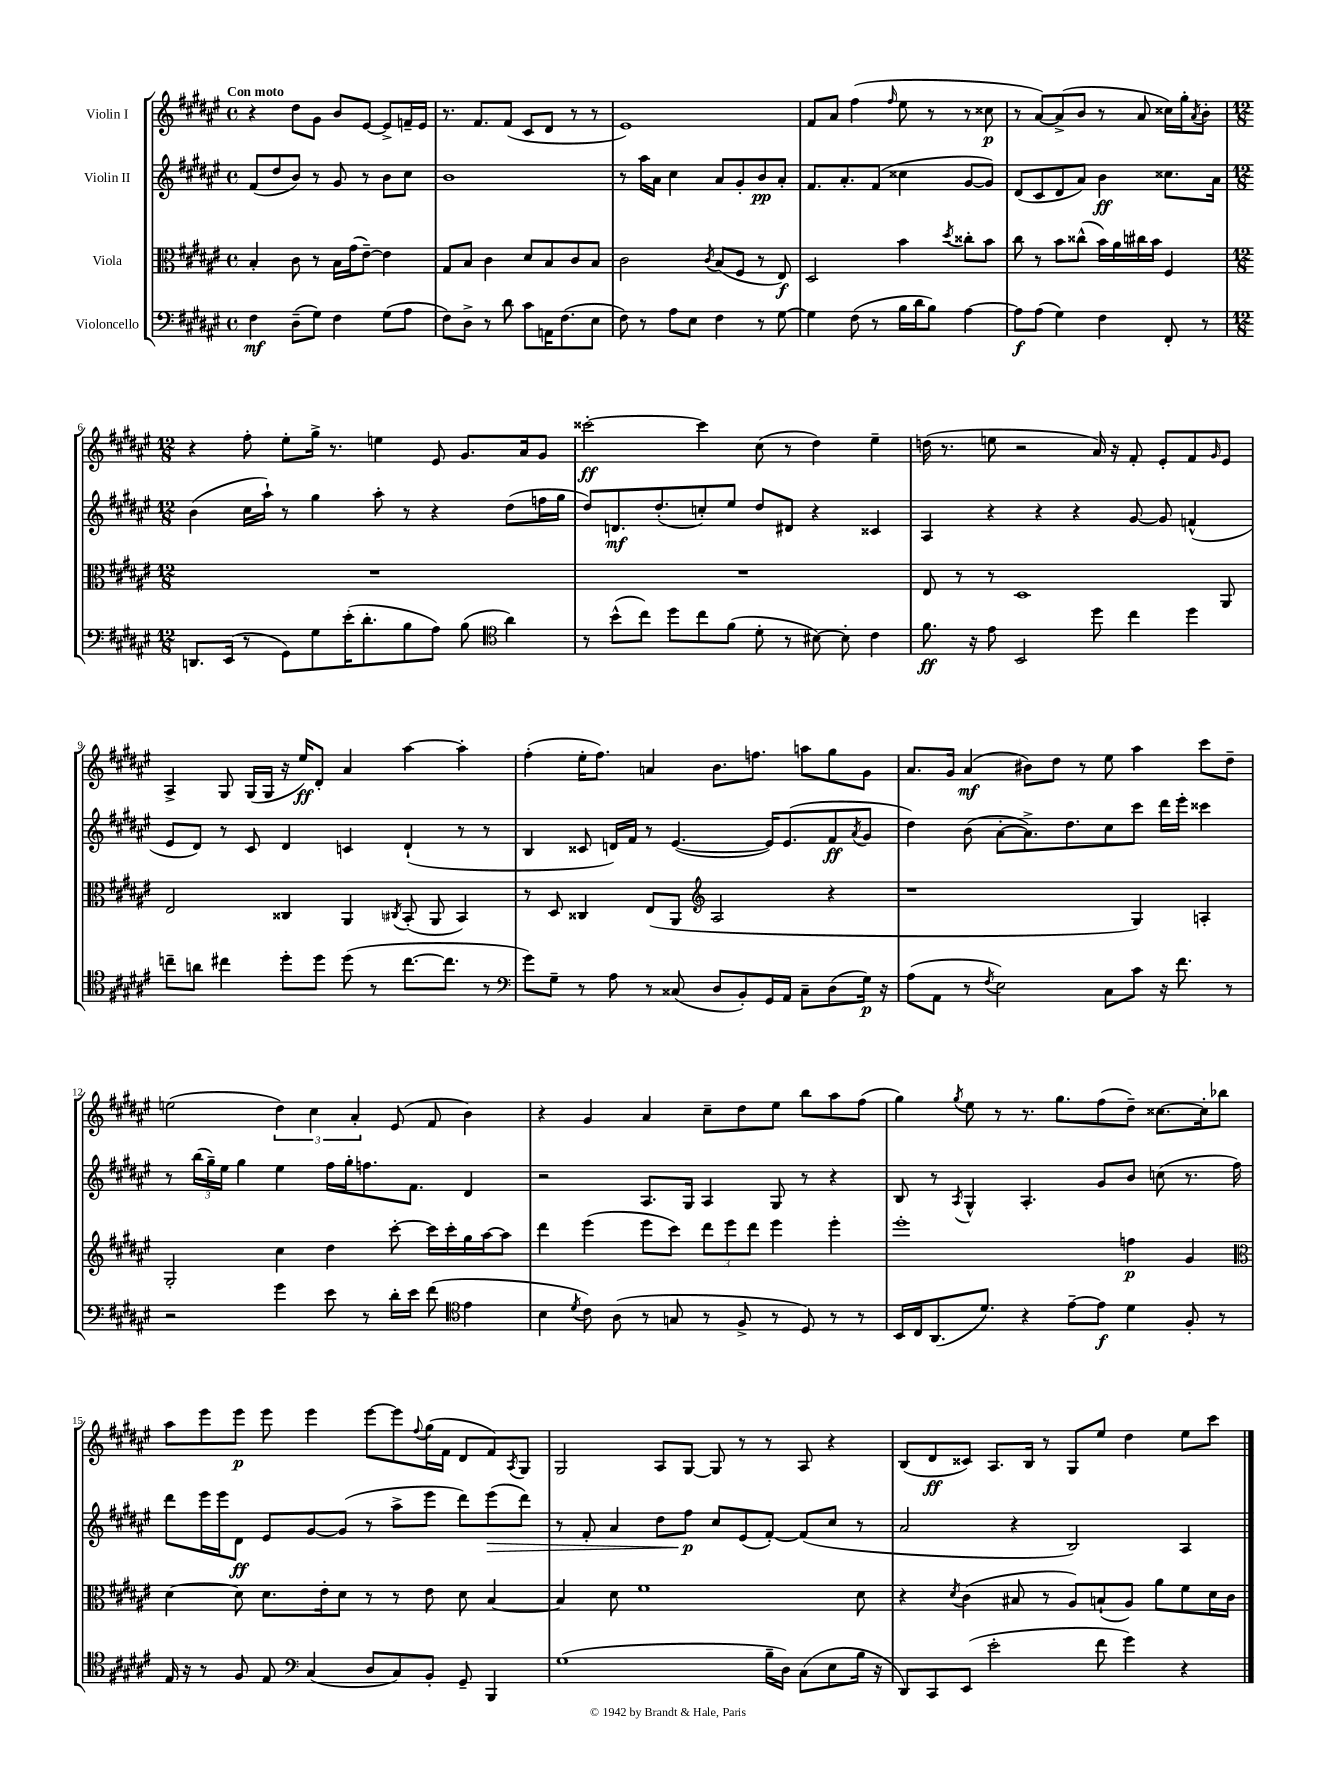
<<
\new StaffGroup <<
\new Staff = "s0" \with { instrumentName = "Violin I" } {
    \clef treble \key fis \major \defaultTimeSignature \time 4/4 \tempo "Con moto"
    r4 dis''8 gis'8 b'8 eis'8~ eis'8-> f'16-- eis'16 |
    r8. fis'8. fis'8( cis'8 dis'8 r8 r8 |
    eis'1) |
    fis'8 ais'8 fis''4( \grace { fis''16 } eis''8 r8 r8 cisis''8\p |
    r8 ais'8~) ais'8->( b'8 r8 ais'8 cisis''16) gis''16-. \acciaccatura { ais'8 } b'8-. |
    \numericTimeSignature \time 12/8 r4 fis''8-. eis''8-. gis''16-> r8. e''4 eis'8 gis'8. ais'16 gis'8 |
    cisis'''2~-.\ff cisis'''4 cis''8( r8 dis''4) eis''4-- |
    d''16( r8. e''8 r2 ais'16) r16 fis'8-. eis'8-. fis'8 \grace { gis'16 } eis'8 |
    ais4-> gis8 gis16( gis16 r16 eis''16\ff) dis'8-. ais'4 ais''4~ ais''4-. |
    fis''4-.( eis''16-. fis''8.) a'4 b'8. f''8. a''8 gis''8 gis'8 |
    ais'8. gis'16 ais'4\mf( bis'8) dis''8 r8 eis''8 ais''4 cis'''8 dis''8-- |
    e''2( \tuplet 3/2 { dis''4) cis''4 ais'4-. } eis'8( fis'8 b'4) |
    r4 gis'4 ais'4 cis''8-- dis''8 eis''8 b''8 ais''8 fis''8( |
    gis''4) \acciaccatura { gis''8 } eis''8 r8 r8. gis''8. fis''8( dis''8--) cisis''8.~ cisis''16-. bes''8 |
    ais''8 eis'''8 eis'''8\p eis'''8 eis'''4 eis'''8~ eis'''8 \appoggiatura { fis''8 } gis''16( fis'16 dis'8 fis'8) \acciaccatura { ais8 } gis8 |
    gis2 ais8 gis8~ gis8 r8 r8 ais8 r4 |
    b8( dis'8\ff cisis'8) ais8. b16 r8 gis8 eis''8 dis''4 eis''8 cis'''8 \bar "|." |
}
\new Staff = "s1" \with { instrumentName = "Violin II" } {
    \clef treble \key fis \major \defaultTimeSignature \time 4/4
    fis'8( dis''8 b'8) r8 gis'8 r8 b'8 cis''8 |
    b'1 |
    r8 ais''16 ais'16 cis''4 ais'8 gis'8-. b'8\pp ais'8-. |
    fis'8. ais'8.-. fis'8( cisis''4 gis'8~ gis'8) |
    dis'8( cis'8 dis'8 ais'8) b'4\ff cisis''8. ais'16 |
    \numericTimeSignature \time 12/8 b'4( cis''16 ais''16-!) r8 gis''4 ais''8-. r8 r4 dis''8( f''16 gis''16 |
    dis''8) d'8.\mf dis''8.-.( c''8-.) eis''8 dis''8 dis'8 r4 cisis'4 |
    ais4 r4 r4 r4 gis'8~ gis'8 f'4-^( |
    eis'8 dis'8) r8 cis'8 dis'4 c'4 dis'4-!( r8 r8 |
    b4 cisis'8 d'16) fis'16 r8 eis'4.~( eis'16) eis'8.( fis'8\ff \acciaccatura { ais'8 } gis'8 |
    dis''4) b'8( ais'8~-. ais'8.->) dis''8. cis''8 cis'''8 dis'''16 eis'''16-. cisis'''4 |
    r8 \tuplet 3/2 { b''16( gis''16--) eis''16 } gis''4 eis''4 fis''16 gis''16-. f''8. fis'8. dis'4 |
    r2 ais8. gis16 ais4 gis8 r8 r4 |
    b8 r8 \acciaccatura { ais8 } gis4-^ ais4.-. gis'8 b'8 c''8( r8. fis''16) |
    dis'''8 eis'''16 eis'''16 dis'8\ff eis'8 gis'8~ gis'8( r8 ais''8-> eis'''8 dis'''8) eis'''8\>( dis'''8) |
    r8 fis'8-. ais'4 dis''8 fis''8\p\! cis''8 eis'8( fis'8~-.) fis'8( cis''8 r8 |
    ais'2 r4 b2) ais4 \bar "|." |
}
\new Staff = "s2" \with { instrumentName = "Viola" } {
    \clef alto \key fis \major \defaultTimeSignature \time 4/4
    b4-. cis'8 r8 b16 gis'16( eis'8~--) eis'4 |
    gis8 b8 cis'4 dis'8 b8 cis'8 b8 |
    cis'2 \acciaccatura { cis'8 } b8( fis8 r8 eis8\f) |
    dis2 b'4 \acciaccatura { dis''8 } cisis''8-. b'8 |
    cis''8 r8 b'8 cisis''8-^( b'16) ais'16 cis''16 b'16 fis4 |
    \numericTimeSignature \time 12/8 R1. |
    R1. |
    eis8 r8 r8 dis1 ais,8 |
    eis2 cisis4 ais,4 \acciaccatura { cis8 } b,8-.( ais,8 b,4) |
    r8 dis8 cisis4 eis8( ais,8 \clef treble ais2 r4 |
    r1 gis4) a4-. |
    gis2-. cis''4 dis''4 cis'''8~-. cis'''16 cis'''16-. gis''16 ais''16~ ais''8 |
    dis'''4 eis'''4( eis'''8 cis'''8) \tuplet 3/2 { dis'''8 eis'''8 dis'''8 } eis'''4 eis'''4-. |
    eis'''1-. f''4\p gis'4 |
    \clef alto dis'4~ dis'8 dis'8. eis'16-. dis'8 r8 r8 eis'8 dis'8 b4~ |
    b4 dis'8 fis'1 dis'8 |
    r4 \acciaccatura { dis'8 } cis'4( bis8 r8 ais8) b8-!( ais8) ais'8 fis'8 dis'16 cis'16 \bar "|." |
}
\new Staff = "s3" \with { instrumentName = "Violoncello" } {
    \clef bass \key fis \major \defaultTimeSignature \time 4/4
    fis4\mf dis8--( gis8) fis4 gis8( ais8 |
    fis8) dis8-> r8 dis'8 cis'8 a,16 fis8.( eis8 |
    fis8) r8 ais8 eis8 fis4 r8 gis8~ |
    gis4 fis8( r8 b16 dis'16 b8) ais4~ |
    ais8\f ais8( gis4) fis4 fis,8-. r8 |
    \numericTimeSignature \time 12/8 d,8. eis,16( r8 gis,8) gis8 eis'16-.( dis'8.-. b8 ais8) b8( \clef tenor ais'4) |
    r8 b'8-^( cis''8) dis''8 cis''8 fis'8( dis'8-. r8 bis8~) bis8-. cis'4 |
    fis'8.\ff r16 eis'8 b,2 dis''8 cis''4 dis''4 |
    c''8-- a'8 cis''4 dis''8-. dis''8 dis''8( r8 cis''8.~ cis''8. r8 |
    \clef bass gis'8) gis8-- r8 ais8 r8 cisis8( dis8 b,8-.) gis,16 ais,16 cisis8-- dis8( gis16\p) r16 |
    ais8( ais,8 r8 \acciaccatura { fis8 } eis2) cis8 cis'8 r16 fis'8. r8 |
    r2 gis'4 eis'8 r8 dis'16-. eis'16 fis'8( \clef tenor eis'4 |
    b4 \acciaccatura { dis'8 } cis'8) ais8( r8 g8 r8 fis8-> r8 dis8) r8 r8 |
    b,16 cis16 ais,8.( dis'8.) r4 eis'8~-- eis'8\f dis'4 fis8-. r8 |
    eis16 r16 r8 fis8 eis8 \clef bass cis4( dis8 cis8) b,8-. gis,8-- b,,4 |
    gis1( b16-- dis16) cis8( eis8 b16 r16 |
    dis,8) cis,8 eis,8( eis'2-. fis'8 gis'4) r4 \bar "|." |
}
>>
>>
